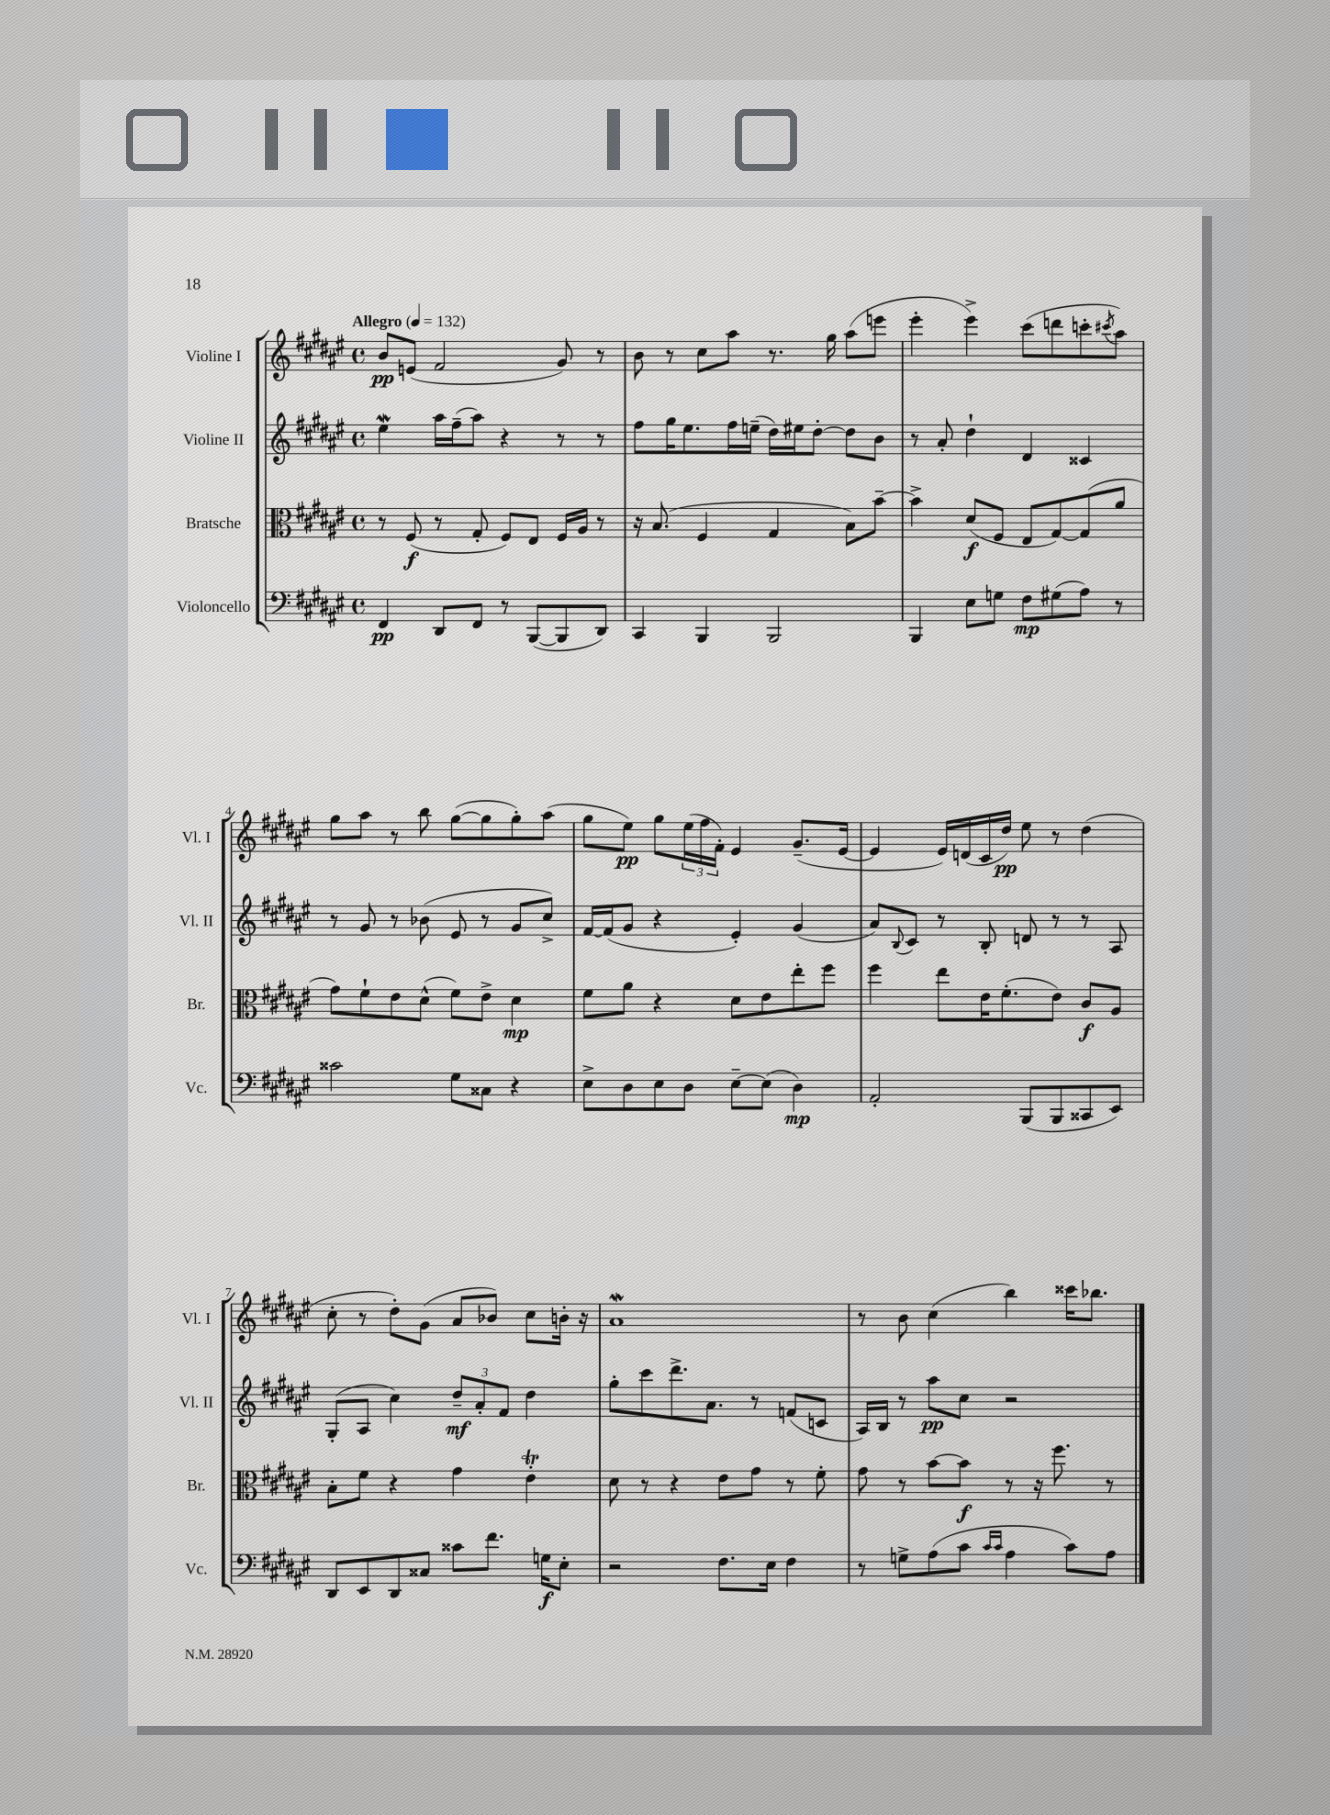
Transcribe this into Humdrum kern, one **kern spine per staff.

**kern	**kern	**kern	**kern
*staff4	*staff3	*staff2	*staff1
*clefF4	*clefC3	*clefG2	*clefG2
*k[f#c#g#d#a#e#]	*k[f#c#g#d#a#e#]	*k[f#c#g#d#a#e#]	*k[f#c#g#d#a#e#]
*M4/4	*M4/4	*M4/4	*M4/4
*met(c)	*met(c)	*met(c)	*met(c)
*MM132	*MM132	*MM132	*MM132
4FF#	8r	4ee#	8b
.	(8F#	.	(8e
8DD#	8r	16aa#	2f#
.	.	(16ff#~	.
8FF#	8G#'	8aa#)	.
8r	8F#)	4r	.
([8BBB	8E#	.	.
8BBB]	16F#	8r	8g#)
.	16A#	.	.
8DD#)	8r	8r	8r
=	=	=	=
4CC#	16r	8ff#	8b
.	(8.B	.	.
.	.	16gg#	8r
.	.	8.ee#	.
4BBB	4F#	.	8cc#
.	.	16ff#	8aa#
.	.	(16ee~	.
2BBB	4G#	16dd#)	8.r
.	.	16ee#	.
.	.	[8dd#'	.
.	.	.	16gg#
.	8B)	8dd#]	(8aa#
.	[8b~	8b	8eee
=	=	=	=
4BBB	4b^]	8r	4eee#'
.	.	8a#'	.
8E#	(8d#	4dd#`	4eee#^)
8G	8F#	.	.
8F#	8E#	4d#	(8ccc#
(8G#	[8G#)	.	8ddd
8A#)	(8G#]	4c##	8ccc'
.	.	.	8qccc#
8r	8a#	.	8aa#)
=	=	=	=
2c##	8g#)	8r	8gg#
.	8f#`	8g#	8aa#
.	8e#	8r	8r
.	(8d#^^	(8b-	8bb
8G#	8f#)	8e#	([8gg#
8C##	8e#^	8r	8gg#]
4r	4d#	8g#	8gg#')
.	.	8cc#^)	(8aa#
=	=	=	=
8E#^	8f#	[16f#	8gg#
.	.	(16f#]	.
8D#	8a#	8g#	8ee#)
8E#	4r	4r	8gg#
8D#	.	.	(24ee#
.	.	.	24ff#
.	.	.	24f#')
[8E#~	8d#	4e#')	4e#
(8E#]	8e#	.	.
4D#)	8ee#'	(4g#	(8.g#~
.	8ff#	.	.
.	.	.	[16e#
=	=	=	=
2AA#'	4ff#	8a#)	4e#]
.	.	8qqB	.
.	.	8c#	.
.	8ee#	8r	16e#)
.	.	.	(16d
.	16e#	8B'	16c#
.	(8.f#'	.	16dd#)
(8BBB	.	8d	8ee#
8BBB	8e#)	8r	8r
8CC##	8c#	8r	(4dd#
8EE#)	8A#	8A#	.
=	=	=	=
8DD#	8B'	(8G#'	8cc#'
8EE#	8f#	8A#	8r
8DD#	4r	4cc#)	8dd#')
8C##	.	.	(8g#
8c##	4g#	12dd#~	8a#
.	.	12a#'	.
8.f#	.	.	8b-)
.	.	12f#	.
.	4e#'	4dd#	8cc#
16G	.	.	.
8E#'	.	.	16b'
.	.	.	16r
=	=	=	=
2r	8d#	8gg#'	1a#
.	8r	8ccc#	.
.	4r	8.ddd#^	.
.	.	8.a#	.
8.F#	8e#	.	.
.	8g#	8r	.
16E#	.	.	.
4F#	8r	(8f	.
.	8f#'	8c	.
=	=	=	=
8r	8g#	16A#)	8r
.	.	16B	.
8G^	8r	8r	8b
(8A#	[8b	8aa#	(4cc#
8c#	8b]	8cc#	.
16qqc#	.	.	.
16qqc#	.	.	.
4A#	8r	2r	4bb)
.	16r	.	.
.	8.ff#	.	.
8c#)	.	.	16ccc##
.	.	.	8.bb-
8A#	8r	.	.
==	==	==	==
*-	*-	*-	*-
